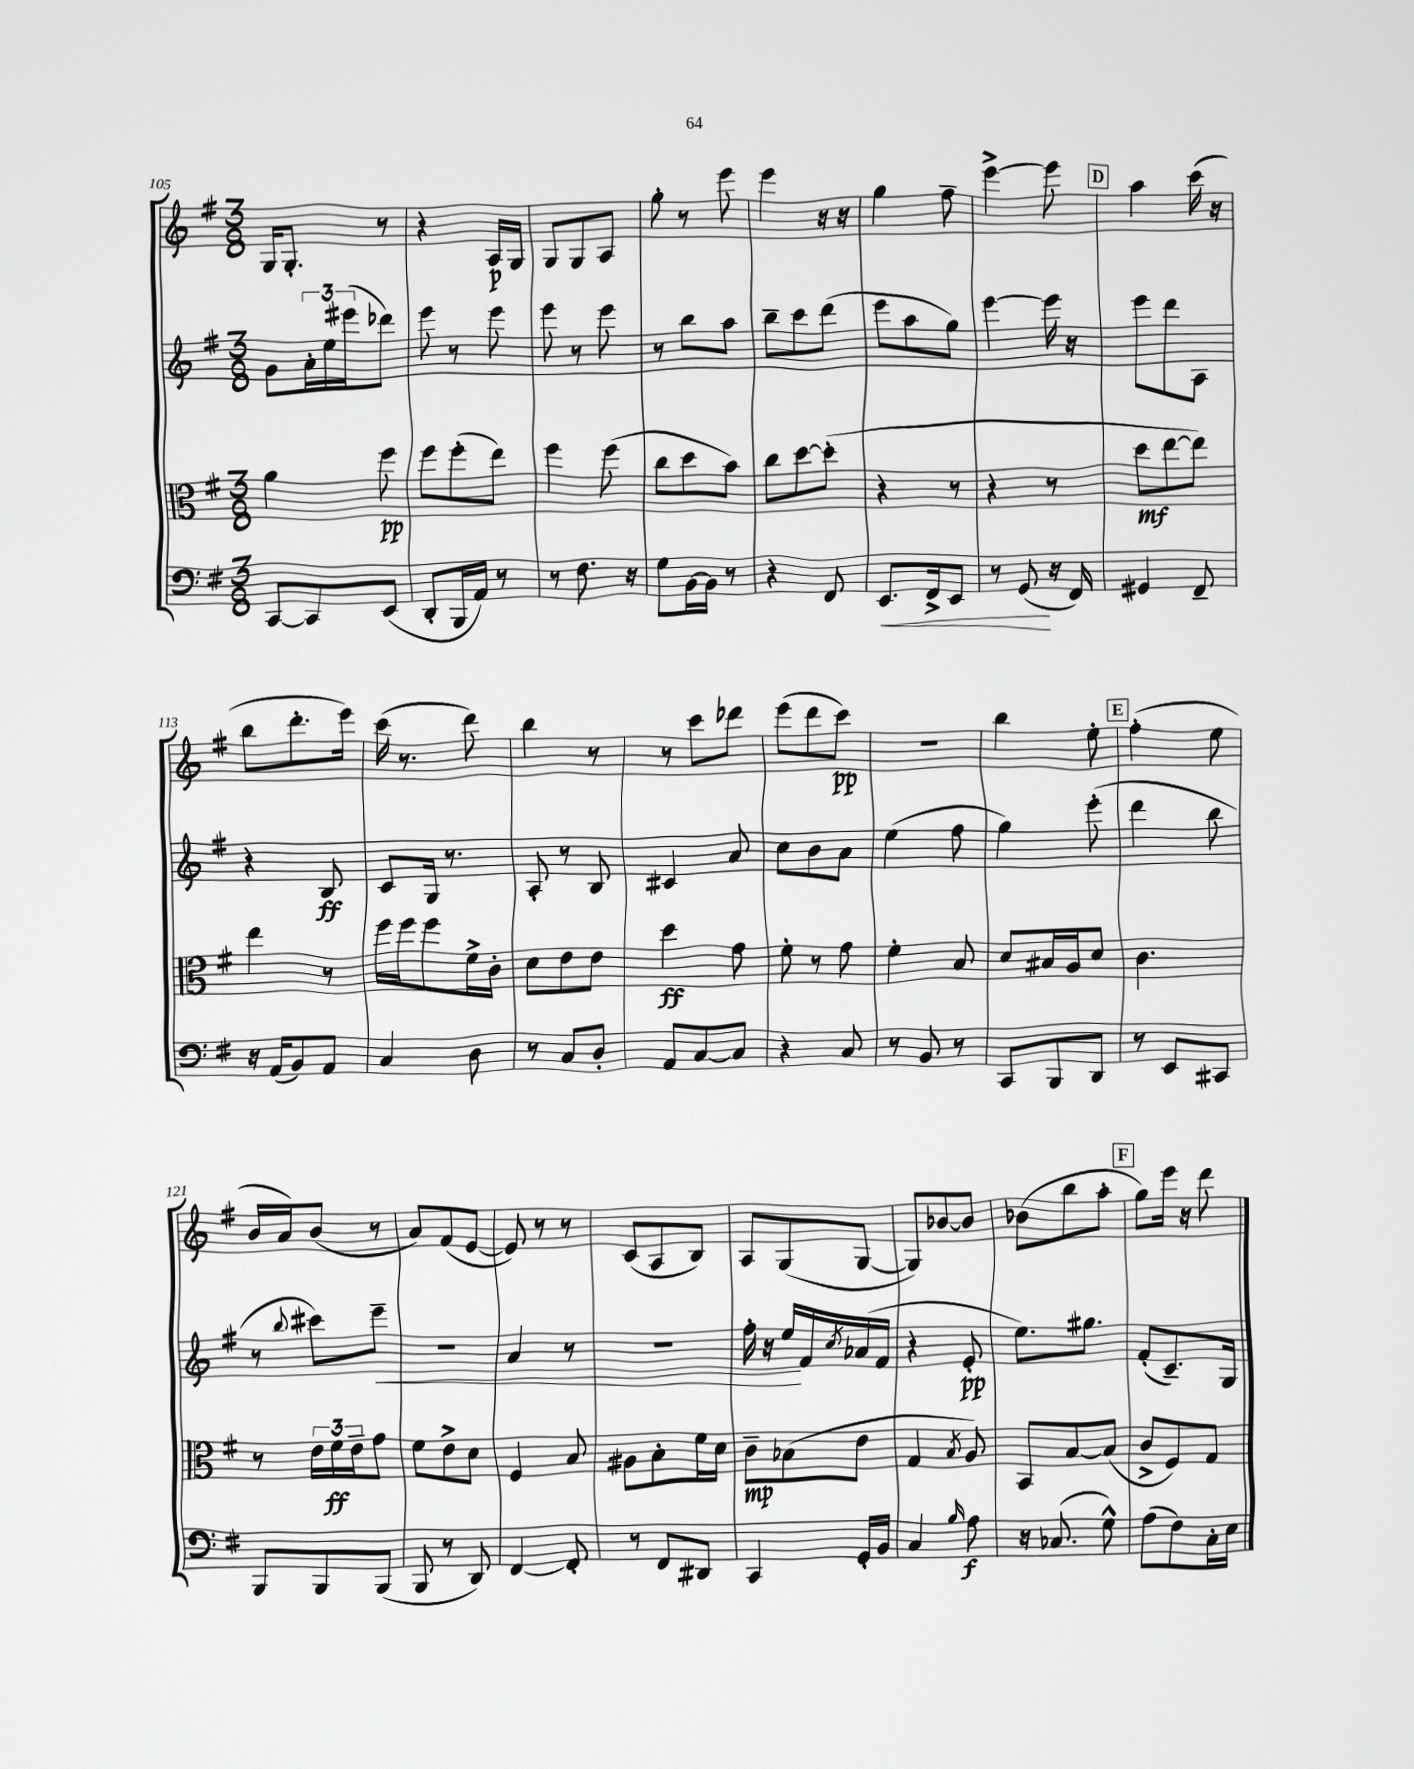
<<
\new StaffGroup <<
\new Staff = "s0" {
    \clef treble \key g \major \numericTimeSignature \time 3/8
    g16 g8.-. r8 |
    r4 a16\p g16 |
    g8 g8 a8 |
    g''8-. r8 e'''8 |
    e'''4 r16 r16 |
    g''4 fis''8-- |
    e'''4~-> e'''8 |
    \mark \markup { \box "D" } a''4 c'''16( r16 |
    b''8 d'''8.-. e'''16) |
    c'''16( r8. d'''8) |
    b''4 r8 |
    r8 c'''8 des'''8 |
    e'''8( d'''8 c'''8\pp) |
    R4. |
    b''4 e''8-. |
    \mark \markup { \box "E" } fis''4-.( e''8 |
    b'16 a'16) b'8( r8 |
    a'8) fis'8( e'8~ |
    e'8) r8 r8 |
    c'8( a8 b8) |
    a8 g8( g8~ |
    g8) bes'8~ bes'8 |
    bes'8( b''8 a''8-. |
    \mark \markup { \box "F" } g''8) e'''16 r16 d'''8 \bar "|." |
}
\new Staff = "s1" {
    \clef treble \key g \major \numericTimeSignature \time 3/8
    g'8 \tuplet 3/2 { a'16-. e''16 eis'''16( } des'''8) |
    e'''8 r8 e'''8 |
    e'''8 r8 e'''8 |
    r8 b''8 a''8 |
    b''8-- c'''8 d'''8( |
    e'''8 a''8 g''8) |
    e'''4~ e'''16 r16 |
    \mark \markup { \box "D" } e'''8 d'''8 a8 |
    r4 b8\ff |
    c'8 g16 r8. |
    a8-. r8 b8 |
    cis'4 a'8 |
    c''8 b'8 a'8 |
    e''4( fis''8 |
    g''4) e'''8-.( |
    \mark \markup { \box "E" } d'''4 b''8 |
    r8 \appoggiatura { b''8 } cis'''8) e'''8--\< |
    R4. |
    a'4 r8 |
    R4. |
    fis''16-. r16 e''16\! fis'16 \acciaccatura { c''8 } aes'16( fis'16 |
    r4 e'8-.\pp |
    e''8.) gis''8. |
    \mark \markup { \box "F" } fis'8-.( c'8.--) g16 \bar "|." |
}
\new Staff = "s2" {
    \clef alto \key g \major \numericTimeSignature \time 3/8
    a'4 fis''8\pp |
    fis''8 fis''8-.( e''8) |
    fis''4 fis''8( |
    c''8 d''8 b'8) |
    c''8 d''8~ d''8-.( |
    r4 r8 |
    r4 r8 |
    \mark \markup { \box "D" } d''8\mf e''8~ e''8) |
    e''4 r8 |
    fis''16 fis''16 fis''8 fis'16-> c'16-. |
    d'8 e'8 e'8 |
    d''4\ff g'8 |
    fis'8-. r8 g'8 |
    fis'4-. b8 |
    d'8 bis16 a16 d'8 |
    \mark \markup { \box "E" } c'4. |
    r8 \tuplet 3/2 { e'16 fis'16\ff e'16-- } g'8 |
    fis'8 e'8-> d'8 |
    fis4 b8 |
    ais8 b8-. fis'16 d'16 |
    c'8--\mp bes8( e'8 |
    g4 \acciaccatura { b8 } a8) |
    b,8 b8~ b8( |
    \mark \markup { \box "F" } c'8-> fis8) g8 \bar "|." |
}
\new Staff = "s3" {
    \clef bass \key g \major \numericTimeSignature \time 3/8
    c,8~ c,8 e,8( |
    d,8-. b,,16 a,16) r8 |
    r8 fis8. r16 |
    g8 b,16~ b,16 r8 |
    r4 fis,8 |
    e,8.\< fis,16-> e,8 |
    r8 g,8\!( r16 fis,16) |
    \mark \markup { \box "D" } gis,4 fis,8-- |
    r16 a,16( b,8) a,8 |
    c4 d8 |
    r8 c8 d8-. |
    a,8 c8~ c8 |
    r4 c8 |
    r8 b,8 r8 |
    c,8 b,,8 d,8 |
    \mark \markup { \box "E" } r8 e,8 cis,8 |
    b,,8 b,,8 b,,8( |
    b,,8 r8 d,8) |
    fis,4~ fis,8-. |
    r8 fis,8 dis,8 |
    c,4 g,16-. b,16 |
    c4 \grace { b16 } a8\f |
    r16 ces8.( g8-^) |
    \mark \markup { \box "F" } a8( fis8) c16-. e16 \bar "|." |
}
>>
>>
\layout { \context { \Score currentBarNumber = #105 } }
